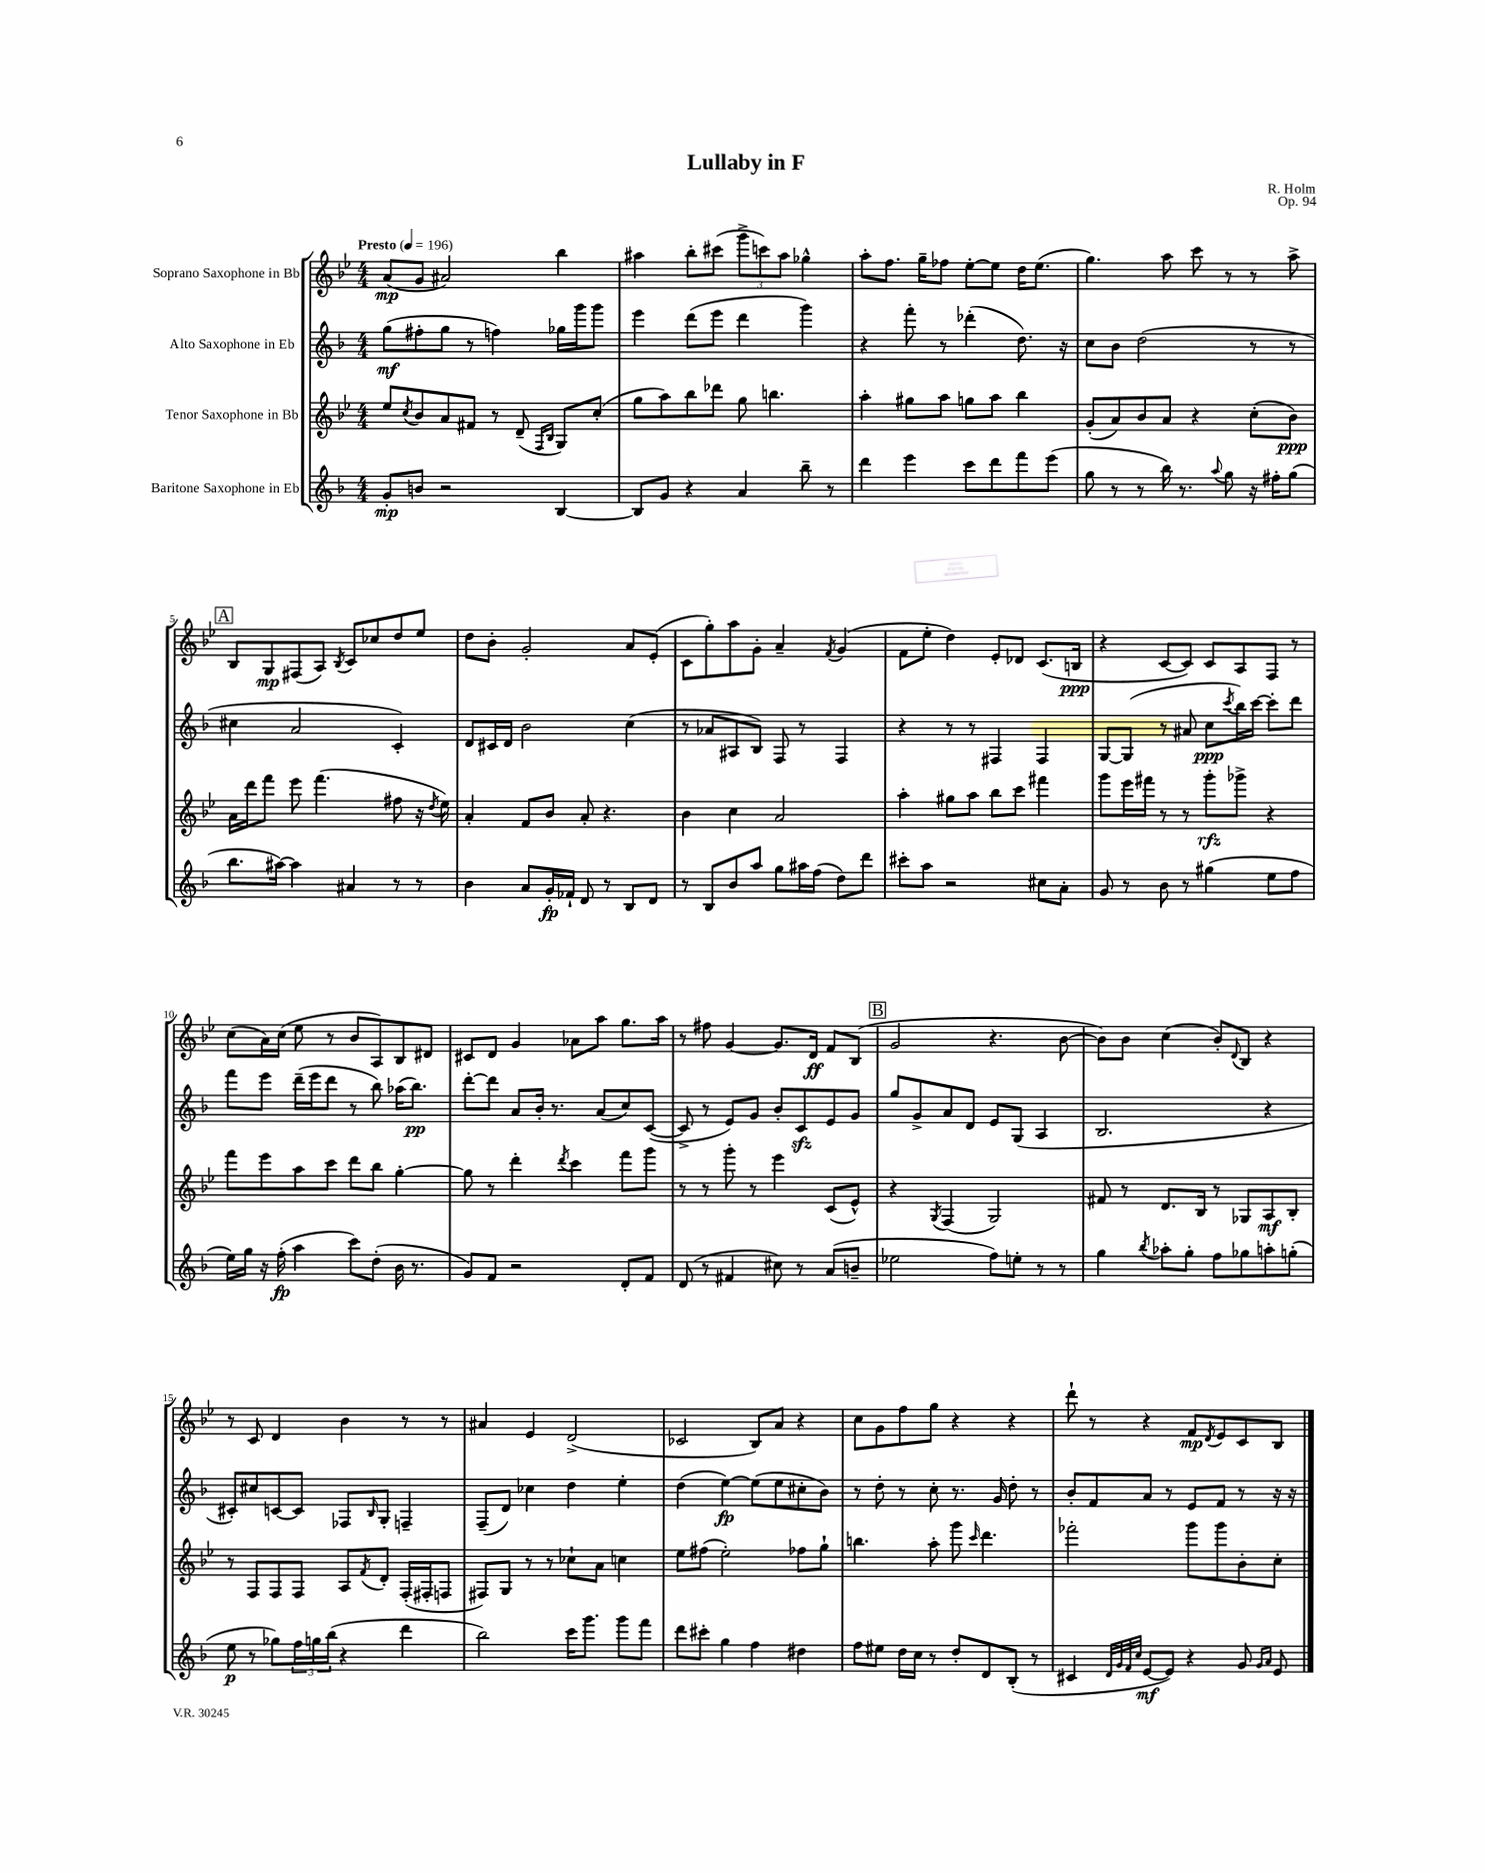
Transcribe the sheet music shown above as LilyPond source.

\header { title = "Lullaby in F" composer = "R. Holm" opus = "Op. 94" }
<<
\new StaffGroup <<
\new Staff = "s0" \with { instrumentName = "Soprano Saxophone in Bb" } {
    \clef treble \key bes \major \numericTimeSignature \time 4/4 \tempo "Presto" 4 = 196
    a'8\mp( g'8 ais'2) bes''4 |
    ais''4 bes''8-. cis'''8( \tuplet 3/2 { g'''8-> c'''8) ais''8 } ges''4-^ |
    a''8-. f''8. g''16-- fes''8 ees''8~-. ees''8 d''16 ees''8.( |
    g''4.) a''8 c'''8 r8 r8 a''8-> |
    \mark \markup { \box "A" } bes8 g8\mp fis8( a8) \acciaccatura { bes8 } c'8 ces''8 d''8 ees''8 |
    d''8 bes'8-. g'2-. a'8 ees'8-.( |
    c'8 g''8-.) a''8 g'8-. a'4-- \acciaccatura { f'8 } g'4( |
    f'8 ees''8-. d''4) ees'8-. des'8 c'8.( b16\ppp |
    r4 c'8~ c'8) c'8 a8 f8 r8 |
    c''8( a'16) c''16( ees''8 r8 bes'8 a8) bes8 dis'8 |
    cis'8 d'8 g'4 aes'8 a''8 g''8. a''16 |
    r8 fis''8 g'4~ g'8. d'16\ff f'8 bes8( |
    \mark \markup { \box "B" } g'2 r4. bes'8~ |
    bes'8) bes'8 c''4( bes'8-.) \appoggiatura { d'8 } bes8 r4 |
    r8 c'8 d'4 bes'4 r8 r8 |
    ais'4 ees'4 d'2->( |
    ces'2 bes8) a'8 r4 |
    c''8 g'8 f''8 g''8 r4 r4 |
    d'''8-! r8 r4 f'8\mp \acciaccatura { d'8 } ees'8 c'8 bes8 \bar "|." |
}
\new Staff = "s1" \with { instrumentName = "Alto Saxophone in Eb" } {
    \clef treble \key f \major \numericTimeSignature \time 4/4
    g''8\mf( fis''8-. g''8 r8 f''4) ges''16 g'''16 g'''8 |
    e'''4 d'''8( e'''8 d'''4 g'''4) |
    r4 f'''8-. r8 des'''4-.( d''8.) r16 |
    c''8 bes'8 d''2( r8 r8 |
    \mark \markup { \box "A" } cis''4 a'2 c'4-.) |
    d'8 cis'16 d'16 bes'2 c''4( |
    r8 aes'8 ais8 bes8) f8 r8 f4 |
    r4 r8 r8 fis4 fis4 |
    g8~ g8( r8 ais'8 c''8\ppp \acciaccatura { c'''8 } bes''16) c'''16~ c'''8-. d'''8 |
    f'''8 e'''8 d'''16--( e'''16 d'''8 r8 bes''8) aes''16( bes''8.\pp) |
    d'''8~-. d'''8 a'8 bes'16-. r8. a'8( c''8) c'8~( |
    c'8-> r8 e'8) g'8 bes'8-. c'8\sfz e'8 g'8 |
    \mark \markup { \box "B" } g''8 g'8-> a'8 d'8 e'8 g8( a4 |
    bes2. r4 |
    cis'8-.) cis''8 c'8~ c'8 fes8 \grace { bes16 } g8-. f4-- |
    f8--( d'8) ces''4 d''4 e''4-. |
    d''4( e''4~\fp) e''8( e''8 cis''8-. bes'8) |
    r8 d''8-. r8 c''8-. r8. g'16 d''8-. r8 |
    bes'8-. f'8 a'8 r8 e'8 f'8 r8 r16 r16 \bar "|." |
}
\new Staff = "s2" \with { instrumentName = "Tenor Saxophone in Bb" } {
    \clef treble \key bes \major \numericTimeSignature \time 4/4
    ees''8 \acciaccatura { c''8 } bes'8 a'8 fis'8 r8 d'8--( \grace { f16 bes16 } g8) c''8-.( |
    g''8 a''8) bes''8 des'''8 g''8 b''4. |
    a''4-. gis''8 a''8 g''8 a''8 bes''4 |
    g'8-.( a'8) bes'8 a'8 r4 c''8-.( bes'8\ppp) |
    \mark \markup { \box "A" } a'16 d'''16 f'''8 ees'''8 f'''4.( fis''8 r16 \acciaccatura { d''8 } ees''16) |
    a'4-. f'8 bes'8 a'8-. r4. |
    bes'4 c''4 a'2 |
    a''4-. gis''8 a''8 bes''8 c'''8 fis'''4 |
    g'''8 ees'''16 fis'''16 r8 r8 g'''8-.\rfz ges'''8-> r4 |
    f'''8 ees'''8 a''8 c'''8 d'''8 bes''8 g''4~-. |
    g''8 r8 d'''4-. \acciaccatura { d'''8 } c'''4 f'''8 g'''8 |
    r8 r8 g'''8-. r8 ees'''4 c'8( ees'8-^) |
    \mark \markup { \box "B" } r4 \acciaccatura { g8 } f4( g2) |
    fis'8 r8 d'8. bes16 r8 ges8 a8\mf bes8-. |
    r8 f8 f8 f8 a8 \acciaccatura { f'8 } d'8-. f16-.( fis16-. f8 |
    fis8) g8 r8 r8 ces''8-! a'8 c''4 |
    ees''8 fis''8( ees''2-.) fes''8 g''8-! |
    b''4. a''8-. g'''8 \grace { c'''16 } d'''4. |
    fes'''2-. g'''8 g'''8 bes'8-. c''8-. \bar "|." |
}
\new Staff = "s3" \with { instrumentName = "Baritone Saxophone in Eb" } {
    \clef treble \key f \major \numericTimeSignature \time 4/4
    g'8-.\mp b'8 r2 bes4~ |
    bes8 g'8 r4 a'4 bes''8-- r8 |
    d'''4 e'''4 c'''8 d'''8 f'''8 e'''8( |
    g''8 r8 r8 bes''16) r8. \appoggiatura { a''8 } g''8 r16 fis''16-. g''8( |
    \mark \markup { \box "A" } bes''8. ais''16~) ais''4 ais'4 r8 r8 |
    bes'4 a'8 g'16-.\fp fes'16-! d'8 r8 bes8 d'8 |
    r8 bes8 bes'8 a''8 g''8 ais''16 f''16( d''8) d'''8 |
    cis'''8-. a''8 r2 cis''8 a'8-. |
    g'8 r8 bes'8 r8 gis''4( e''8 f''8 |
    e''16) g''16 r16 f''16-.\fp( a''4 c'''8) d''8-.( bes'16 r8. |
    g'8) f'8 r2 d'8-. f'8 |
    d'8( r8 fis'4 cis''8) r8 a'8( b'8-- |
    \mark \markup { \box "B" } ees''2 f''8) e''8-. r8 r8 |
    g''4 \acciaccatura { bes''8 } aes''8-. g''8-. f''8 ges''8 a''8-. g''8-.( |
    e''8\p r8 ges''8) \tuplet 3/2 { f''16 g''16 bes''16( } r4 d'''4 |
    bes''2) c'''16 g'''8. g'''8 f'''8 |
    d'''8 cis'''8-. g''4 f''4 dis''4 |
    f''8 eis''8 d''16 c''16 r8 d''8-. d'8 bes8-.( r8 |
    cis'4 \grace { d'32 g'32 f'32 c''32 } e'8~\mf e'8) r4 g'8 \grace { g'16 a'16 } e'8 \bar "|." |
}
>>
>>
